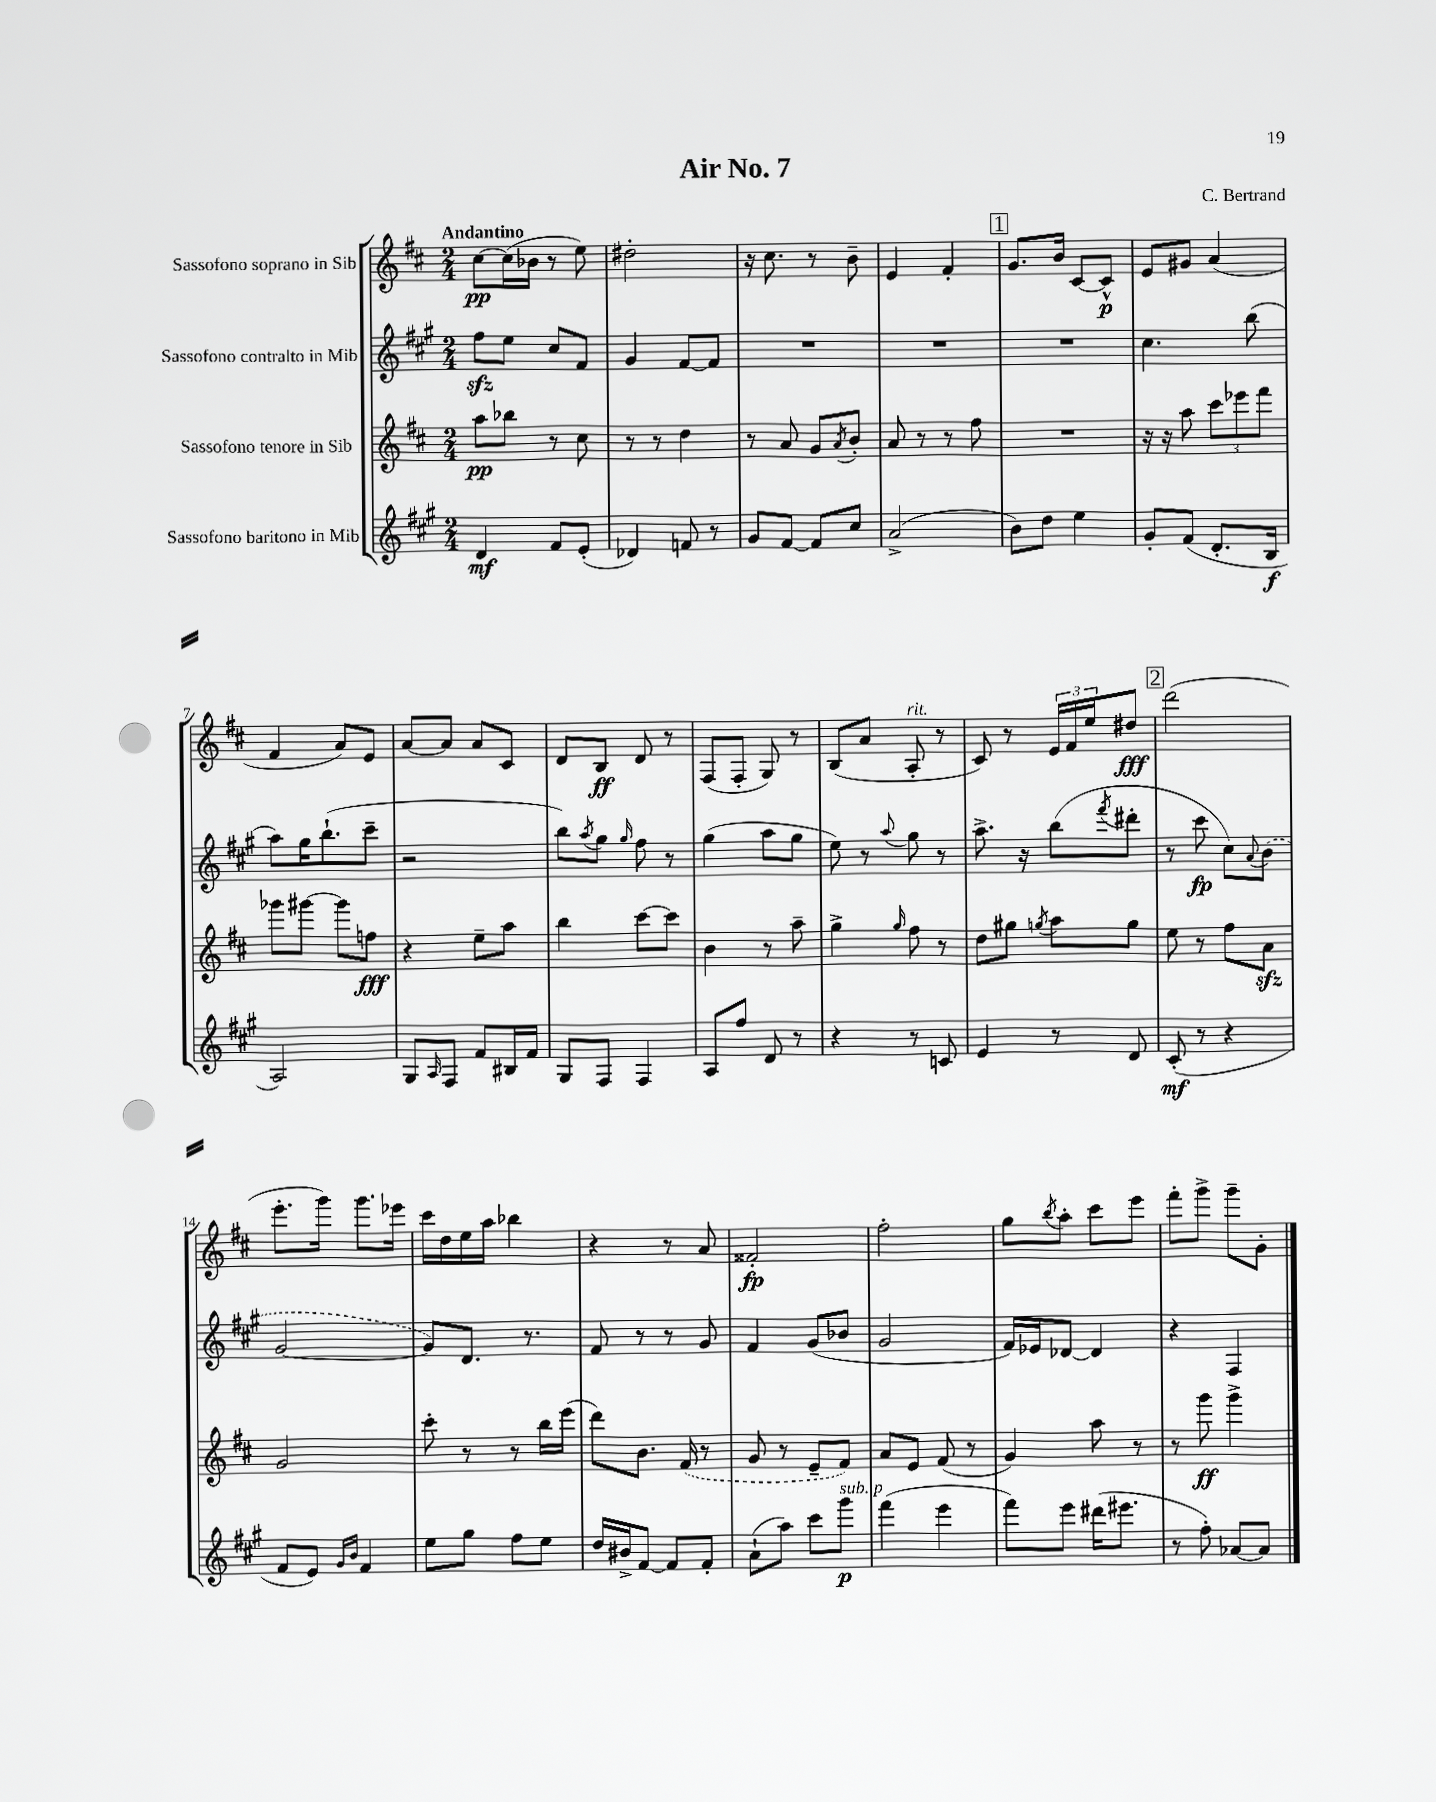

**kern	**kern	**kern	**kern
*staff4	*staff3	*staff2	*staff1
*clefG2	*clefG2	*clefG2	*clefG2
*k[f#c#g#]	*k[f#c#]	*k[f#c#g#]	*k[f#c#]
*M2/4	*M2/4	*M2/4	*M2/4
4d	8aa	8ff#	[8cc#
.	8bb-	8ee	(16cc#]
.	.	.	16b-
8f#	8r	8cc#	8r
(8e'	8cc#	8f#	8ee)
=	=	=	=
4d-)	8r	4g#	2dd#'
.	8r	.	.
8f	4dd	[8f#	.
8r	.	8f#]	.
=	=	=	=
8g#	8r	2r	16r
.	.	.	8.cc#
[8f#	8a	.	.
8f#]	8g	.	8r
.	8qa	.	.
8cc#	8b'	.	8b~
=	=	=	=
(2a^	8a	2r	4e
.	8r	.	.
.	8r	.	4f#'
.	8ff#	.	.
=	=	=	=
8b)	2r	2r	8.g
8dd	.	.	.
.	.	.	16b
4ee	.	.	[8c#
.	.	.	8c#^^]
=	=	=	=
8g#'	16r	4.cc#	8e
.	16r	.	.
(8f#	8aa	.	8g#
8.d'	12ccc#	.	(4a
.	12eee-	.	.
.	.	(8bb	.
.	12fff#	.	.
16B	.	.	.
=	=	=	=
2A)	8ggg-	8aa)	4f#
.	[8ggg#	16gg#	.
.	.	(8.bb`	.
.	8ggg#]	.	8a)
.	8ff	8ccc#~	8e
=	=	=	=
8G#	4r	2r	[8a
16qqA	.	.	.
8F#	.	.	8a]
8f#	8ee~	.	8a
16B#	8aa	.	8c#
16f#	.	.	.
=	=	=	=
8G#	4bb	8bb)	8d
.	.	8qaa	.
8F#	.	8gg#	8B
.	.	16qqgg#	.
4F#	[8ccc#	8ff#	8d
.	8ccc#]	8r	8r
=	=	=	=
8A	4b	(4gg#	(8F#
8ff#	.	.	8F#'
8d	8r	8aa	8G)
8r	8aa~	8gg#	8r
=	=	=	=
4r	4gg^	8ee)	(8B
.	.	8r	8a
.	16qqgg	8qqaa	.
8r	8ff#	8gg#	8A'
8c	8r	8r	8r
=	=	=	=
4e	8dd	8.aa^	8c#)
.	8gg#	.	8r
.	.	16r	.
.	8qgg	.	.
8r	8aa	(8bb	24e
.	.	.	24f#
.	.	.	24ee
.	.	8qfff#	.
8d	8gg	8ddd#'	8dd#
=	=	=	=
(8c#'	8ee	8r	(2ddd
8r	8r	8ccc#	.
4r	8ff#	8cc#)	.
.	.	8qqa	.
.	8a	(8b	.
=	=	=	=
8f#	2g	[2g#	8.eee'
8e)	.	.	.
.	.	.	16ggg)
16qqg#	.	.	.
16qqb	.	.	.
4f#	.	.	8.ggg
.	.	.	16eee-
=	=	=	=
8ee	8ccc#'	8g#])	16ccc#
.	.	.	16dd
8gg#	8r	8.d	16ee
.	.	.	16aa
8ff#	8r	.	4bb-
.	.	8.r	.
8ee	16bb	.	.
.	(16eee	.	.
=	=	=	=
16dd	8ddd)	8f#	4r
16b#^	.	.	.
[8f#	8.b	8r	.
8f#]	.	8r	8r
.	(16f#	.	.
8f#'	8r	8g#	8a
=	=	=	=
(8a`	8g	4f#	2f##'
8aa)	8r	.	.
8ccc#	8e~	(8g#	.
8ggg#	8f#)	8b-	.
=	=	=	=
(4fff#	8a	2g#	2ff#'
.	8e	.	.
4eee	(8f#	.	.
.	8r	.	.
=	=	=	=
8fff#)	4g)	16f#)	8gg
.	.	16e-	.
.	.	.	8qbb
8eee	.	[8d-	8aa'
(16ddd#	8aa	4d-]	8ccc#
8.eee#	.	.	.
.	8r	.	8eee
=	=	=	=
8r	8r	4r	8fff#'
8ff#')	8ggg	.	8ggg^
[8a-	4ggg^	4F#	8ggg~
8a-]	.	.	8g'
==	==	==	==
*-	*-	*-	*-
